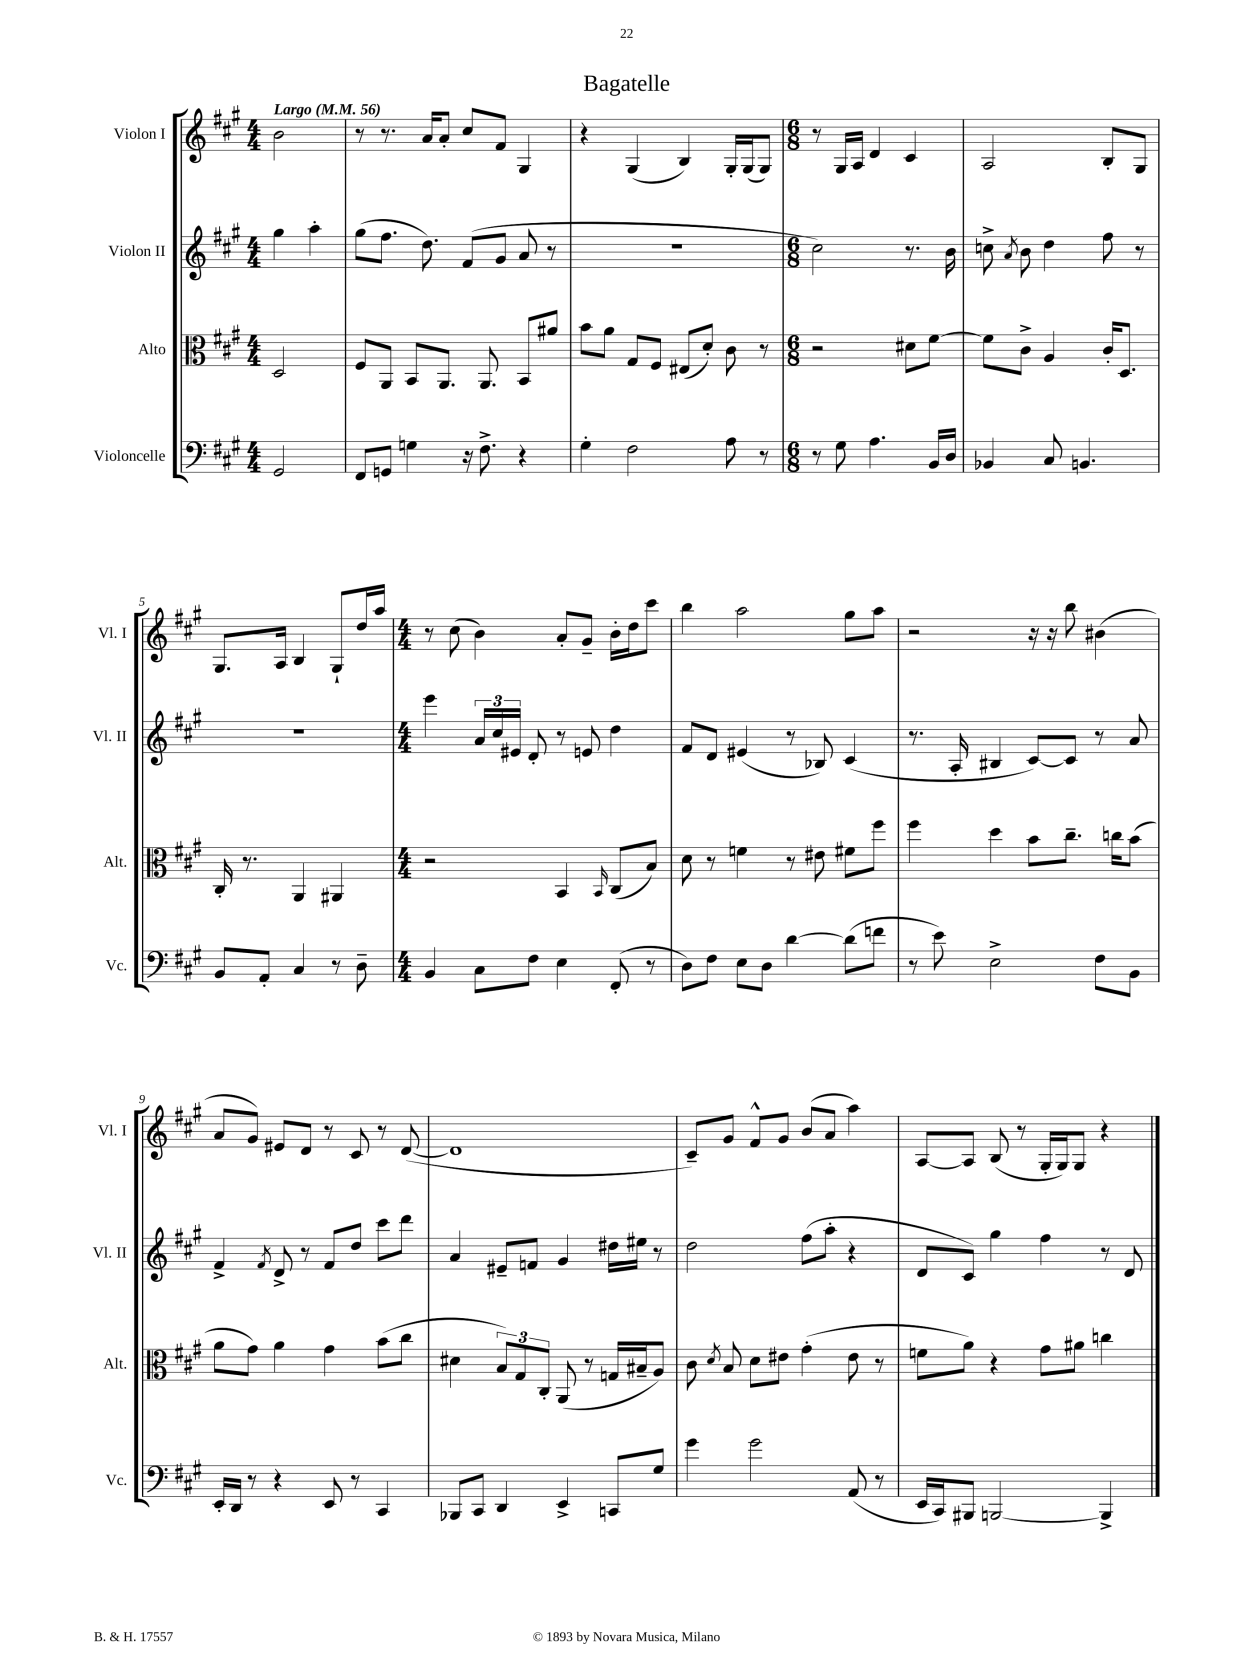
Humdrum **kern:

**kern	**kern	**kern	**kern
*staff4	*staff3	*staff2	*staff1
*clefF4	*clefC3	*clefG2	*clefG2
*k[f#c#g#]	*k[f#c#g#]	*k[f#c#g#]	*k[f#c#g#]
*M4/4	*M4/4	*M4/4	*M4/4
*MM56	*MM56	*MM56	*MM56
2GG#/	2D/	4gg#\	2b\
.	.	4aa'\	.
=	=	=	=
8FF#/L	8F#/L	(8gg#\L	8r
8GG/J	8AA/J	8.ff#\J	8.r
4G\	8BB/L	.	.
.	.	8.dd\)	16a/LK
.	8.AA/J	.	8a'/J
16r	.	(8f#/L	8cc#/L
8.F#^\	8.AA/	.	.
.	.	8g#/J	8f#/J
4r	8BB/L	8a/	4G#/
.	8a#/J	8r	.
=	=	=	=
4G#'\	8b\L	1r	4r
.	8a\J	.	.
2F#\	8G#/L	.	(4G#/
.	8F#/J	.	.
.	(8E#/L	.	4B/)
.	8d'/J)	.	.
8A\	8c#\	.	16G#'/LL
.	.	.	(16G#/J
8r	8r	.	8G#/J)
=	=	=	=
*M6/8	*M6/8	*M6/8	*M6/8
8r	2r	2cc#\)	8r
8G#\	.	.	16G#/LL
.	.	.	16A/JJ
4.A\	.	.	4d/
.	8d#\L	8.r	4c#/
16BB/LL	[8f#\J	.	.
16D/JJ	.	16b\	.
=	=	=	=
4BB-/	8f#\]L	8cc^\	2A/
.	.	8qa/	.
.	8c#^\J	8b\	.
8C#/	4A/	4dd\	.
4.BB/	.	.	.
.	16c#'/LK	8ff#\	8B'/L
.	8.D/J	.	.
.	.	8r	8G#/J
=	=	=	=
8BB/L	16C#'/	2.r	8.G#/L
.	8.r	.	.
8AA'/J	.	.	.
.	.	.	16A/Jk
4C#/	4AA/	.	4B/
8r	4AA#/	.	8G#`/L
8D~\	.	.	16dd/L
.	.	.	16aa/JJ
=	=	=	=
*M4/4	*M4/4	*M4/4	*M4/4
4BB/	2r	4eee\	8r
.	.	.	(8cc#\
8C#\L	.	24a/LL	4b\)
.	.	24cc#/	.
.	.	24e#/JJ	.
8F#\J	.	8d'/	.
4E\	4BB/	8r	8a'/L
.	.	8e/	8g#~/J
.	16qqBB/	.	.
(8FF#'/	(8C#/L	4dd\	16b'\LL
.	.	.	16dd\J
8r	8B/J)	.	8ccc#\J
=	=	=	=
8D\L)	8d\	8f#/L	4bb\
8F#\J	8r	8d/J	.
8E\L	4f\	(4e#/	2aa\
8D\J	.	.	.
[4d\	8r	8r	.
.	8e#\	8B-/)	.
(8d\]L	8f#\L	(4c#/	8gg#\L
8f\J	8ff#\J	.	8aa\J
=	=	=	=
8r	4ff#\	8.r	2r
8e\)	.	.	.
.	.	16A'/	.
2E^\	4dd\	4B#/	.
.	8b\L	[8c#/L)	16r
.	.	.	16r
.	8.cc#~\J	8c#/]J	8bb\
8F#\L	.	8r	(4b#\
.	16cc\LK	.	.
8BB\J	(8b\J	8a/	.
=	=	=	=
16EE'/LL	8a\L	4f#^/	8a/L
16DD/JJ	.	.	.
8r	8g#\J)	.	8g#/J)
.	.	8qf#/	.
4r	4a\	8d^/	8e#/L
.	.	8r	8d/J
8EE/	4g#\	8f#/L	8r
8r	.	8dd/J	8c#/
4CC#/	(8b\L	8ccc#\L	8r
.	8cc#\J	8ddd\J	([8d/
=	=	=	=
8BBB-/L	4d#\	4a/	1d]
8CC#/J	.	.	.
4DD/	12B/L)	8e#~/L	.
.	12G#/	.	.
.	.	8f/J	.
.	12C#'/J	.	.
4EE^/	(8AA/	4g#/	.
.	8r	.	.
8CC/L	16G/LL	16dd#\LL	.
.	16B#~/J	16ee#\JJ	.
8G#/J	8A/J)	8r	.
=	=	=	=
4g#\	8c#\	2dd\	8c#~/L)
.	8qd/	.	.
.	8B/	.	8g#/J
2g#\	8d\L	.	8f#^^/L
.	8e#\J	.	8g#/J
.	(4g#'\	(8ff#\L	(8b/L
.	.	8aa'\J	8a/J
(8AA/	8e#\	4r	4aa\)
8r	8r	.	.
=	=	=	=
16EE/LL	8f\L	8d/L	[8A/L
16CC#/J)	.	.	.
8BBB#/J	8a\J)	8c#/J)	8A/]J
[2BBB/	4r	4gg#\	(8B/
.	.	.	8r
.	8g#\L	4ff#\	16G#'/LL
.	.	.	16G#/J)
.	8a#\J	.	8G#/J
4BBB^/]	4cc\	8r	4r
.	.	8d/	.
==	==	==	==
*-	*-	*-	*-
